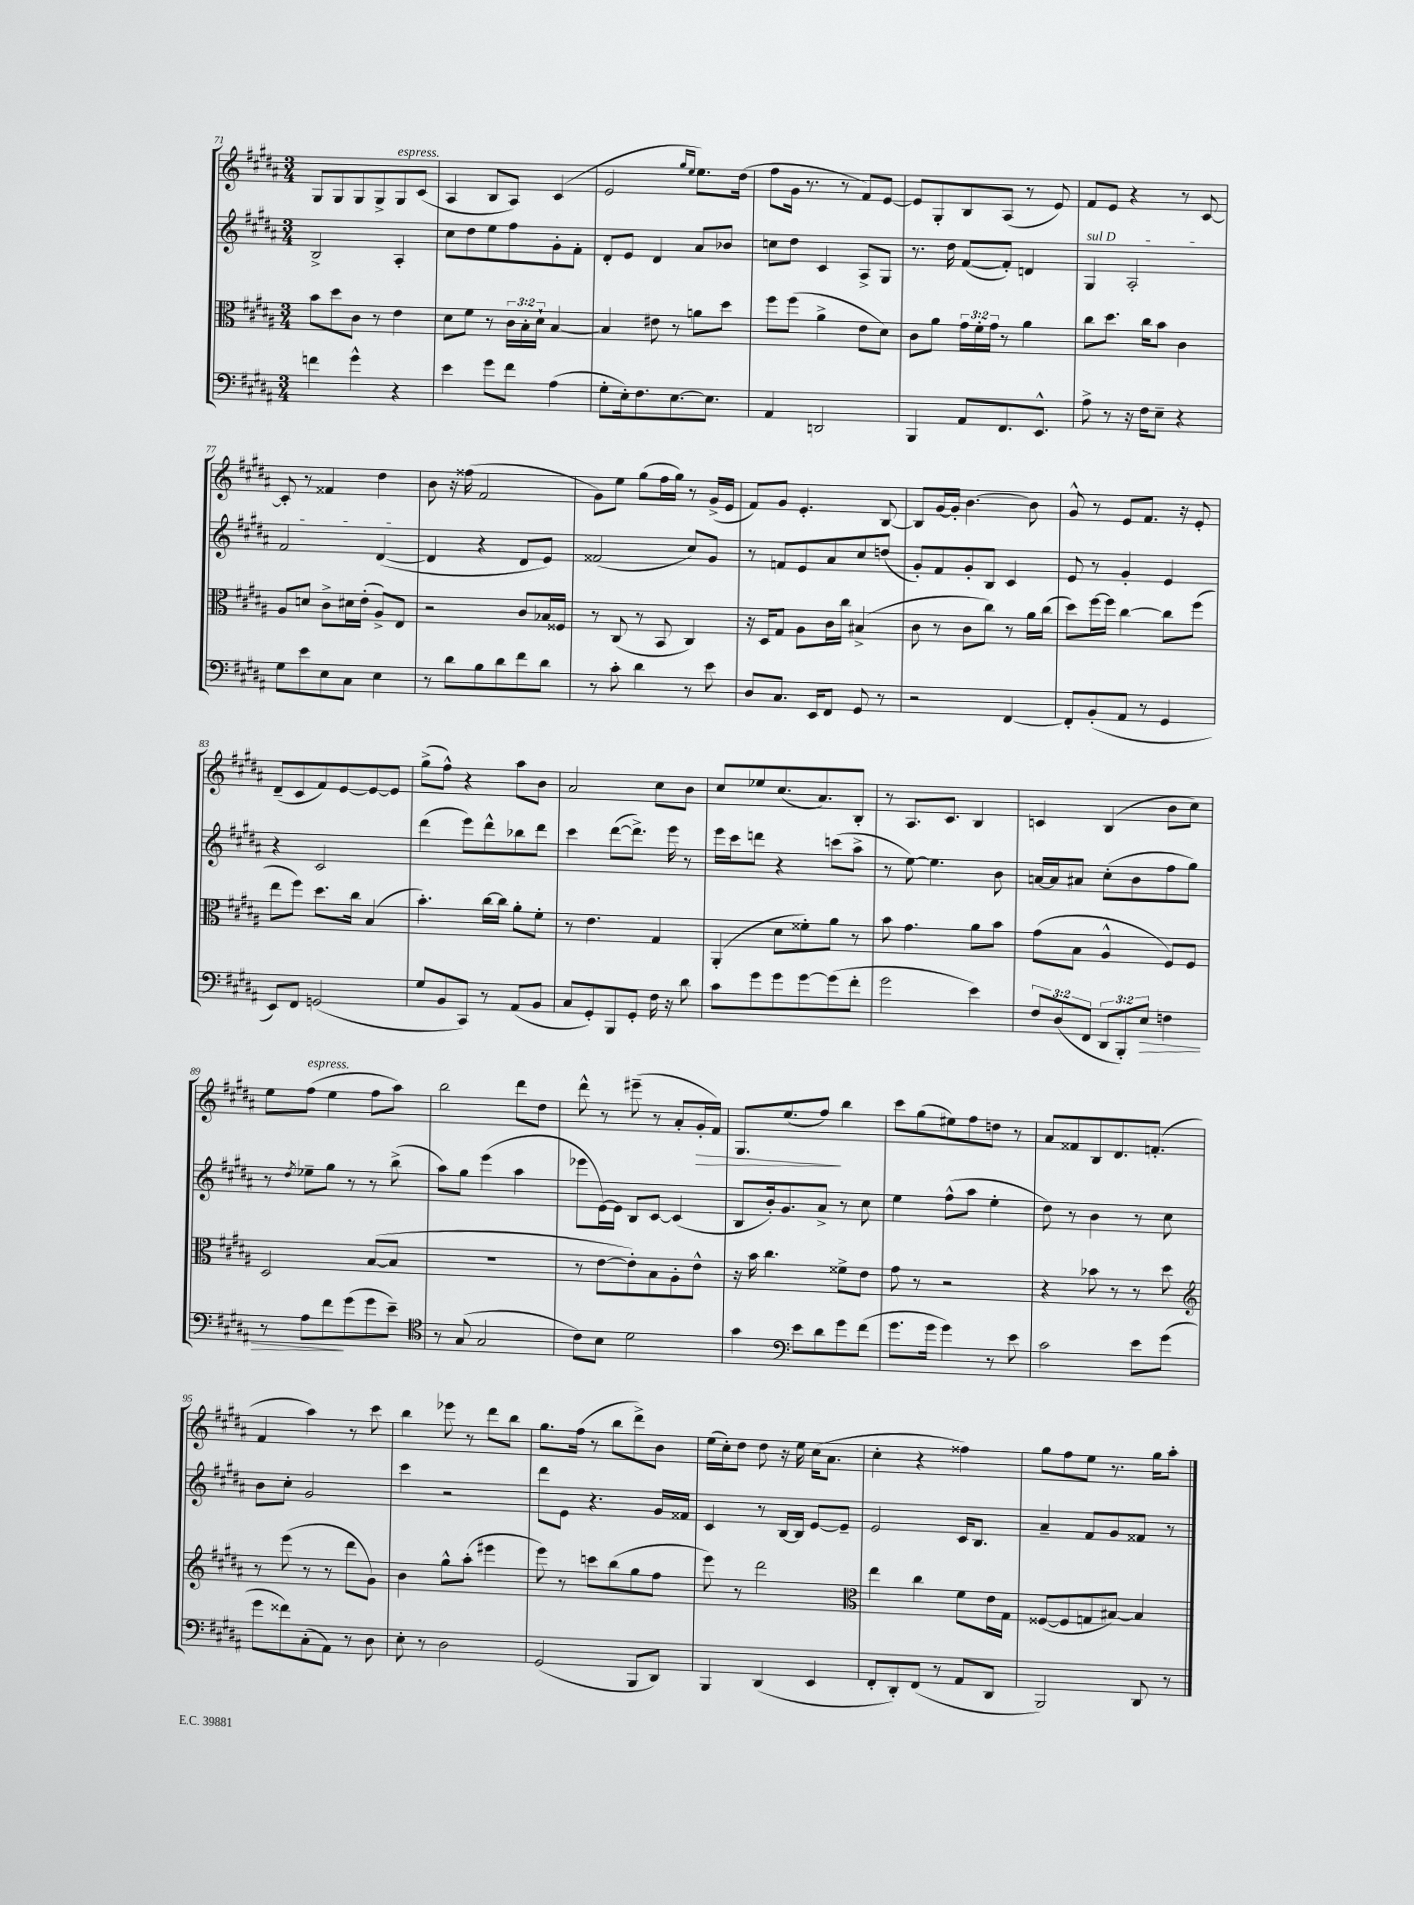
<<
\new StaffGroup <<
\new Staff = "s0" {
    \clef treble \key b \major \numericTimeSignature \time 3/4
    gis8 gis8 gis8 gis8-> gis8^\markup { \italic "espress." } cis'8( |
    ais4 b8 ais8) cis'4( |
    e'2 \grace { gis''16 e''16 } e''8.) dis''16( |
    fis''8 gis'16 r8. r8 fis'8) e'8~ |
    e'8 gis8-. b8 ais8( r8 e'8) |
    fis'8 e'8 r4 r8 cis'8~ |
    cis'8-. r8 fisis'4 dis''4 |
    b'8 r16 fisis''16( fis'2 |
    gis'8) e''8 gis''8( fis''16 gis''16) r8 gis'16->( e'16 |
    fis'8) gis'8 e'4.-. b8~ |
    b8 gis'16~ gis'16-. b'4.~ b'8 |
    gis'8-^ r8 e'8 fis'8. r16 e'8-. |
    dis'8--( cis'8 fis'8) e'8~ e'8~ e'8 |
    gis''8->( fis''8-^) r4 ais''8 b'8 |
    ais'2 cis''8 b'8 |
    cis''8 ees''8 cis''8.( ais'8.) b8-. |
    r8 ais8. cis'8. b4 |
    c'4 b4( b'8 cis''8) |
    e''8 fis''8^\markup { \italic "espress." }( e''4 fis''8 ais''8) |
    b''2 dis'''8 dis''8 |
    dis'''8-^ r8 eis'''8--( r8 ais'8-. gis'16-.\> fis'16) |
    gis8. e''8.( fis''8\!) b''4 |
    cis'''8 gis''8( eis''8) fis''8 d''8 r8 |
    ais'8 fisis'8 b8 dis'8. f'8.-.( |
    fis'4 ais''4) r8 cis'''8 |
    b''4 ees'''8 r8 dis'''8 b''8 |
    gis''8. fis''16( r8 b''8 dis'''8->) b'8 |
    e''16( cis''16-.) dis''8 dis''8 r16 e''16 cis''16( ais'8. |
    cis''4-. r4 fisis''4) |
    gis''8 fis''8 e''8 r8. gis''16 ais''8-. \bar "|." |
}
\new Staff = "s1" {
    \clef treble \key b \major \numericTimeSignature \time 3/4
    b2-> ais4-. |
    cis''8 dis''8 e''8 fis''8 gis'8-. fis'8-. |
    dis'8-. e'8 dis'4 ais'8 bes'8 |
    c''8 dis''8 cis'4 ais8-> gis8 |
    r8. dis''16 fis'8~( fis'8-.) d'4 |
    \once \override TextSpanner.bound-details.left.text = \markup { \italic "sul D" } gis4\startTextSpan ais2-. |
    fis'2 dis'4~\stopTextSpan( |
    dis'4 r4 dis'8 e'8) |
    fisis'2( cis''8) gis'8 |
    r8 f'8 e'8 ais'8 cis''8 d''8( |
    gis'8-.) fis'8 gis'8-. b8 cis'4 |
    e'8 r8 gis'4-. e'4 |
    r4 cis'2 |
    dis'''4( e'''8) dis'''8-^ bes''8 dis'''8 |
    cis'''4 dis'''8~( dis'''8.->) e'''16 r8 |
    e'''16 cis'''16 d'''8 r4 c'''8( ais''8-> |
    r8 e''8~) e''4. b'8 |
    a'16~ a'16 ais'8 cis''8-.( b'8 fis''8 gis''8) |
    r8 \acciaccatura { dis''8 } ees''8-- gis''8 r8 r8 b''8->( |
    ais''8) gis''8 e'''4( ais''4 |
    ees'''8 e'16~) e'16 b8 cis'8~ cis'4( |
    b8 b'16-.) gis'8. ais'8-> r8 cis''8 |
    e''4 fis''8-^( ais''8 e''4-. |
    dis''8) r8 b'4 r8 cis''8 |
    b'8 cis''8-. gis'2 |
    cis'''4 r2 |
    dis'''8 e'8 r4. gis'16 fisis'16 |
    cis'4 r8 b16~ b16 e'8~ e'8-- |
    e'2 cis'16 b8. |
    ais'4-- fis'8 gis'8 fisis'8 r8 \bar "|." |
}
\new Staff = "s2" {
    \clef alto \key b \major \numericTimeSignature \time 3/4 \override Staff.TupletNumber.text = #tuplet-number::calc-fraction-text
    b'8 dis''8 cis'8 r8 e'4 |
    dis'8 fis'8 r8 \tuplet 3/2 { cis'16 b16-. dis'16-! } b4~ |
    b4 eis'8 r8 a'8 dis''8 |
    fis''8 fis''8( ais'4-> e'8 dis'8) |
    cis'8 ais'8 \tuplet 3/2 { gis'16 fis'16-. gis'16 } r8 ais'4 |
    cis''8 dis''8. cis''16 b'8 cis'4 |
    ais8 d'8 cis'8-> dis'16 e'16-.( ais8->) e8 |
    r2 cis'8 bes16 fisis16 |
    r8 cis8( r8 b,8 cis4) |
    r16 dis16 gis8 ais8 cis'16 cis''16 bis4->( |
    cis'8 r8 cis'8 cis''8) r8 ais'16 cis''16( |
    dis''8) fis''16~ fis''16 cis''4~ cis''8 fis''8( |
    e''8 fis''8) dis''8. cis''16 b4( |
    b'4.-.) cis''16~ cis''16 ais'8-. fis'8-. |
    r8 e'4. gis4 |
    ais,4-.( dis'8 fisis'8-.) ais'8 r8 |
    b'8 gis'4. ais'8 b'8 |
    gis'8( b8 ais4-^ fis8) fis8 |
    dis2 b8~( b8 |
    R2. |
    r8 e'8~ e'8-.) b8 ais8-. e'8-^ |
    r16 b'16 cis''4. fisis'8-> e'8 |
    gis'8 r8 r2 |
    r4 bes'8 r8 r8 dis''8 |
    \clef treble r8 e'''8( r8 r8 dis'''8 gis'8) |
    b'4 gis''8-^ ais''8-.( eis'''4 |
    e'''8) r8 c'''8 b''8( gis''8 fis''8 |
    e'''8) r8 dis'''2 |
    \clef alto e''4 cis''4 fis'8 e'16 gis16 |
    fisis8~( fisis8 g8 bis8~) bis4 \bar "|." |
}
\new Staff = "s3" {
    \clef bass \key b \major \numericTimeSignature \time 3/4 \override Staff.TupletNumber.text = #tuplet-number::calc-fraction-text
    f'4 gis'4-^ r4 |
    e'4 gis'8 fis'8 ais4( |
    gis8-. e16-.) fis8. e8.~ e8. |
    ais,4 d,2 |
    b,,4 ais,8 fis,8. e,8.-^ |
    ais8-> r8 r16 fis16 e8-- r4 |
    gis8 e'8 e8 cis8 e4 |
    r8 dis'8 b8 dis'8 fis'8 dis'8 |
    r8 cis'8-. dis'4 r8 e'8 |
    dis8 cis8. e,16 fis,8 gis,8 r8 |
    r2 fis,4~ |
    fis,8-. b,8-.( ais,8 r8 gis,4 |
    e,8) fis,8 g,2( |
    gis8 b,8 cis,8) r8 ais,8( b,8 |
    cis8 gis,8-.) b,,8 gis,8-. fis16 r16 dis'8 |
    cis'8 gis'8 gis'8 gis'8~ gis'8( fis'8-. |
    gis'2 e'4) |
    \tuplet 3/2 { fis8 dis8( fis,8 } \tuplet 3/2 { dis,8 b,,8-.) e8\> } f4 |
    r8 ais8 fis'8\! gis'8( gis'8 e'8--) |
    \clef tenor r8 gis8( gis2 |
    cis'8) b8 dis'2 |
    gis'4 \clef bass e'8 dis'8 gis'8 fis'8( |
    gis'8. gis'16 gis'4) r8 e'8 |
    cis'2 e'8 gis'8( |
    gis'8 fisis'8) cis8-.( ais,8) r8 dis8 |
    e8-. r8 dis2 |
    gis,2( b,,8 dis,8) |
    b,,4 dis,4( e,4 |
    fis,8-. dis,8-.) fis,8( r8 ais,8 dis,8 |
    b,,2) dis,8 r8 \bar "|." |
}
>>
>>
\layout { \context { \Score currentBarNumber = #71 } }
